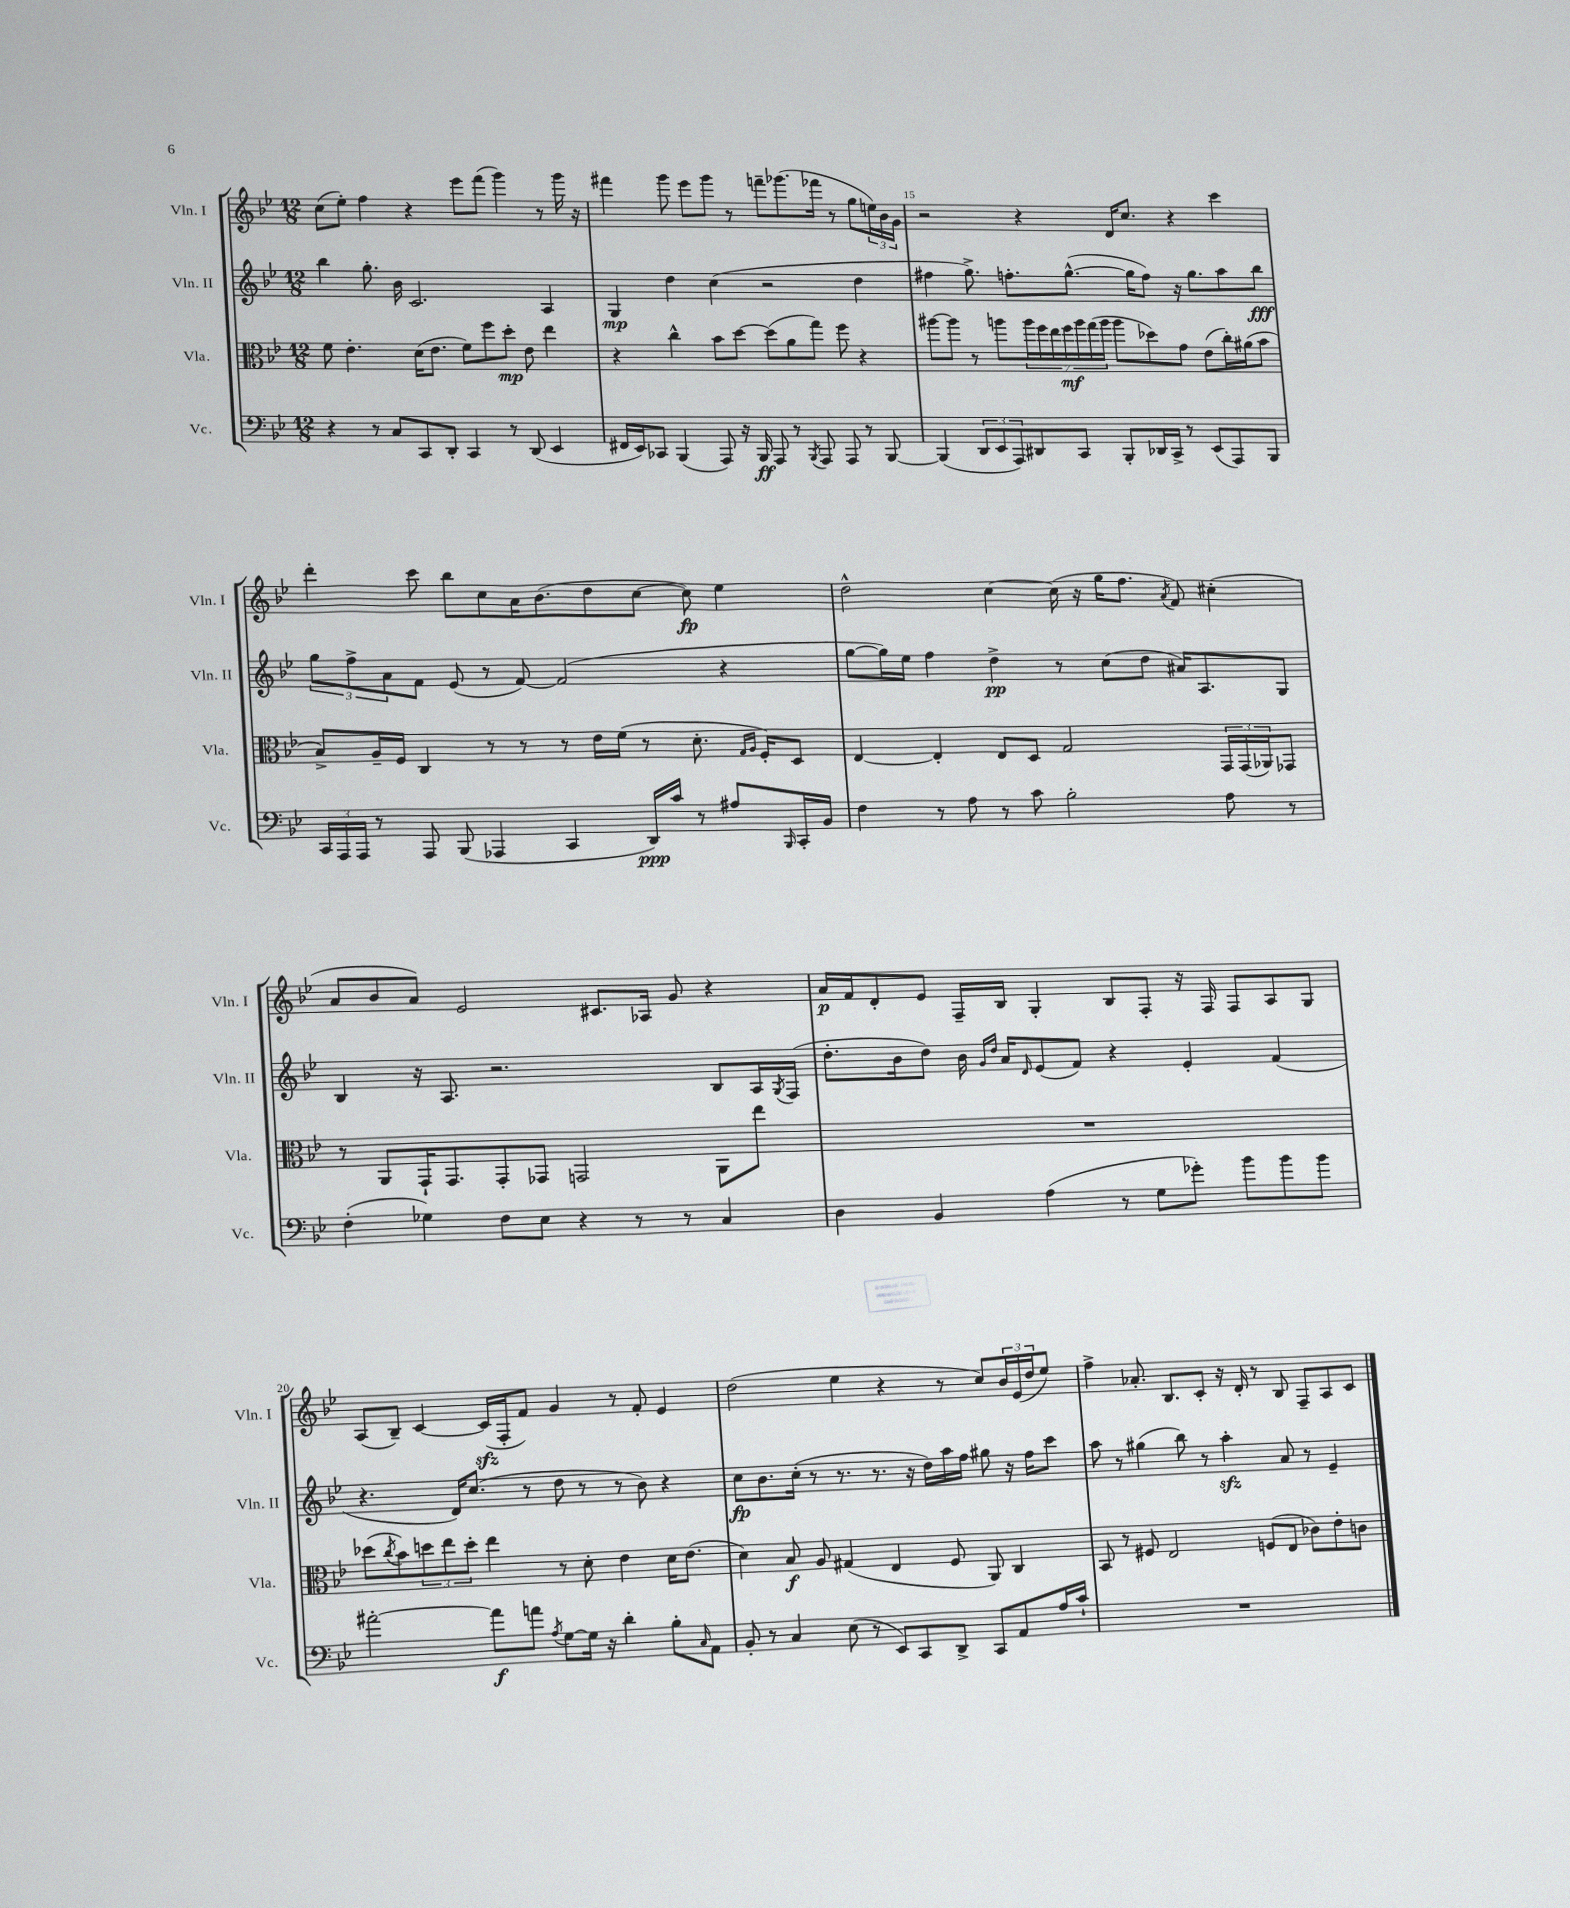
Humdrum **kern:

**kern	**dynam	**kern	**dynam	**kern	**dynam	**kern	**dynam
*part4	*part4	*part3	*part3	*part2	*part2	*part1	*part1
*staff4	*staff4	*staff3	*staff3	*staff2	*staff2	*staff1	*staff1
*I"Vc.	*	*I"Vla.	*	*I"Vln. II	*	*I"Vln. I	*
*I'Vc.	*	*I'Vla.	*	*I'Vln. II	*	*I'Vln. I	*
*clefF4	*	*clefC3	*	*clefG2	*	*clefG2	*
*k[b-e-]	*	*k[b-e-]	*	*k[b-e-]	*	*k[b-e-]	*
*M12/8	*	*M12/8	*	*M12/8	*	*M12/8	*
=13	=13	=13	=13	=13	=13	=13	=13
4r	.	8f\	.	4bb-\	.	(8cc\L	.
.	.	4.e-'\	.	.	.	8ee-'\J)	.
8r	.	.	.	8.gg'\	.	4ff\	.
8C/L	.	.	.	.	.	.	.
.	.	.	.	16b-\	.	.	.
8CC/	.	(16d\KL	.	2.c/	.	4r	.
.	.	8.e-\J	.	.	.	.	.
8DD'/J	.	.	.	.	.	.	.
4CC/	.	8f\L)	.	.	.	8eee-\L	.
.	.	8ff\	.	.	.	(8fff\J	.
8r	.	8dd'\J	mp	.	.	4ggg\)	.
(8DD/	.	8e-\	.	.	.	.	.
4EE-/	.	4ee-\	.	4A/	.	8r	.
.	.	.	.	.	.	16ggg\	.
.	.	.	.	.	.	16r	.
=14	=14	=14	=14	=14	=14	=14	=14
16FF#X/LL	.	4r	.	4G/	mp	4fff#X\	.
16EE-/J)	.	.	.	.	.	.	.
8CC-X/J	.	.	.	.	.	.	.
(4BBB-/	.	4cc^^\	.	4dd\	.	8ggg\	.
.	.	.	.	.	.	8eee-\L	.
8AAA/)	.	8b-\L	.	(4cc\	.	8ggg\J	.
16r	.	[8dd\J	.	.	.	8r	.
16BBB-/	ff	.	.	.	.	.	.
8AAA/	.	(8dd\L]	.	2r	.	8fffn~\L	.
8r	.	8a\	.	.	.	(8.ggg-X\	.
8qBBB-/	.	.	.	.	.	.	.
8AAA/	.	8gg\J)	.	.	.	.	.
.	.	.	.	.	.	16fff-X\Jk	.
8AAA/	.	8ff\	.	.	.	8r	.
8r	.	4r	.	4dd\	.	8gg\L	.
[8BBB-/	.	.	.	.	.	24een\L)	.
.	.	.	.	.	.	24b-\	.
.	.	.	.	.	.	24g\JJ	.
=15	=15	=15	=15	=15	=15	=15	=15
(4BBB-/]	.	[8aa#X\L	.	4ff#X\	.	2r	.
.	.	8aa#\J]	.	.	.	.	.
12DD/L	.	8r	.	8.gg^\)	.	.	.
12EE-/	.	.	.	.	.	.	.
.	.	8aan\L	.	.	.	.	.
12AAA/)	.	.	.	.	.	.	.
.	.	.	.	8.ffn'\L	.	.	.
8DD#X/	.	28aa\L	.	.	.	4r	.
.	.	28ff\	.	.	.	.	.
.	.	28ee-\	.	.	.	.	.
.	.	28ff\	mf	.	.	.	.
8CC/J	.	.	.	([8.gg^^\J	.	.	.
.	.	28aa\	.	.	.	.	.
.	.	(28gg\	.	.	.	.	.
.	.	28aa\JJ	.	.	.	.	.
8BBB-'/L	.	8aa\L	.	.	.	16d/KL	.
.	.	.	.	16gg\KL]	.	8.cc/J	.
16DD-X/L	.	8dd-X\)	.	8ff\J)	.	.	.
16CC^/JJ	.	.	.	.	.	.	.
8r	.	8g\J	.	16r	.	4r	.
.	.	.	.	8.gg\L	.	.	.
(8EE-/L	.	(8e-\L	.	.	.	.	.
8AAA/)	.	16cc'\L)	.	8aa\	.	4ccc\	.
.	.	(16a#X\J	.	.	.	.	.
8BBB-/J	.	8b-\J	.	8bb-\J	fff	.	.
!!LO:LB:g=z
=16	=16	=16	=16	=16	=16	=16	=16
24CC/LL	.	8B-^/L)	.	12gg\L	.	4ddd'\	.
24AAA/	.	.	.	.	.	.	.
24AAA/JJ	.	.	.	12ff^\	.	.	.
8r	.	16A~/L	.	.	.	.	.
.	.	.	.	12a\	.	.	.
.	.	16F/JJ	.	.	.	.	.
8AAA/	.	4C/	.	8f\J	.	8ccc\	.
(8BBB-/	.	.	.	(8e-/	.	8bb-\L	.
4AAA-X/	.	8r	.	8r	.	8cc\	.
.	.	8r	.	[8f/)	.	16a\K	.
.	.	.	.	.	.	(8.b-\	.
4CC/	.	8r	.	(2f/]	.	.	.
.	.	16e-\LL	.	.	.	8dd\	.
.	.	(16f\JJ	.	.	.	.	.
16DD/LL)	ppp	8r	.	.	.	[8cc\J	.
16c/JJ	.	.	.	.	.	.	.
8r	.	8.d'\	.	.	.	8cc\])	fp
8A#X/L	.	.	.	4r	.	4ee-\	.
.	.	16qqG/LL	.	.	.	.	.
.	.	16qqA/JJ	.	.	.	.	.
.	.	16F'/KL)	.	.	.	.	.
16qqBBB-/	.	.	.	.	.	.	.
16CC'/L	.	8D/J	.	.	.	.	.
16BB-/JJ	.	.	.	.	.	.	.
=17	=17	=17	=17	=17	=17	=17	=17
4F\	.	[4E-/	.	[8gg\L	.	2dd^^\	.
.	.	.	.	16gg\L])	.	.	.
.	.	.	.	16ee-\JJ	.	.	.
8r	.	4E-'/]	.	4ff\	.	.	.
8A\	.	.	.	.	.	.	.
8r	.	8E-/L	.	4dd^\	pp	[4cc\	.
8c\	.	8D/J	.	.	.	.	.
2B-'\	.	2G/	.	8r	.	(16cc\]	.
.	.	.	.	.	.	16r	.
.	.	.	.	(8cc\L	.	16gg\KL	.
.	.	.	.	.	.	8.ff\J	.
.	.	.	.	8dd\J	.	.	.
.	.	.	.	.	.	8qa/	.
.	.	.	.	16a#X/KL)	.	8f/)	.
.	.	.	.	8.A/	.	.	.
8A\	.	24GG/LL	.	.	.	(4cc#X'\	.
.	.	(24GG/	.	.	.	.	.
.	.	24AA-X/J)	.	.	.	.	.
8r	.	8GG-X/J	.	8G/J	.	.	.
!!LO:LB:g=z
=18	=18	=18	=18	=18	=18	=18	=18
(4F'\	.	8r	.	4B-/	.	8a/L	.
.	.	8AA/L	.	.	.	8b-/	.
4G-X\)	.	16GG`/K	.	16r	.	8a/J)	.
.	.	8.GG/	.	8.A/	.	.	.
.	.	.	.	.	.	2e-/	.
8F\L	.	8GG'/	.	2.r	.	.	.
8E-\J	.	8GG-X/J	.	.	.	.	.
4r	.	2GGn/	.	.	.	.	.
.	.	.	.	.	.	8.c#X/L	.
8r	.	.	.	.	.	.	.
.	.	.	.	.	.	16A-X/Jk	.
8r	.	.	.	.	.	8g/	.
4C/	.	8AA\L	.	8B-/L	.	4r	.
.	.	8ee-\J	.	16A/L	.	.	.
.	.	.	.	8qG/	.	.	.
.	.	.	.	(16F/JJ	.	.	.
=19	=19	=19	=19	=19	=19	=19	=19
4D\	.	1.r	.	8.dd'\L	.	16a/LL	p
.	.	.	.	.	.	16f/J	.
.	.	.	.	.	.	8d'/	.
.	.	.	.	16b-\k	.	.	.
4BB-/	.	.	.	8dd\J)	.	8e-/J	.
.	.	.	.	16b-\	.	16F~/LL	.
.	.	.	.	16qqg/LL	.	.	.
.	.	.	.	16qqdd/JJ	.	.	.
.	.	.	.	16a/KL	.	16B-/JJ	.
.	.	.	.	16qqd/	.	.	.
(4A\	.	.	.	(8e-/	.	4G'/	.
.	.	.	.	8f/J)	.	.	.
8r	.	.	.	4r	.	8B-/L	.
8G\L	.	.	.	.	.	8F'/J	.
8g-X'\J)	.	.	.	4e-'/	.	16r	.
.	.	.	.	.	.	16F/	.
8b-\L	.	.	.	.	.	8F/L	.
8b-\	.	.	.	(4f/	.	8A/	.
8b-\J	.	.	.	.	.	8G/J	.
!!LO:LB:g=z
=20	=20	=20	=20	=20	=20	=20	=20
[2a#X'\	.	(8dd-X\L	.	4.r	.	(8A/L	.
.	.	8qcc/	.	.	.	.	.
.	.	8b-\)	.	.	.	8B-~/J)	.
.	.	12ddn\	.	.	.	[4c/	.
.	.	12ee-\	.	.	.	.	.
.	.	.	.	16d/KL)	.	.	.
.	.	12dd'\J	.	.	.	.	.
.	.	.	.	(8.cc/J	.	.	.
8a#\L]	f	4ee-\	.	.	.	(16czz/LL]	.
.	.	.	.	.	.	16F'/J	.
8an\J	.	.	.	8r	.	8f/J)	.
8qA/	.	.	.	.	.	.	.
[8G\L	.	8r	.	8dd\	.	4g/	.
16G\Jk]	.	8d'\	.	8r	.	.	.
16r	.	.	.	.	.	.	.
4d'\	.	4e-\	.	8r	.	8r	.
.	.	.	.	8b-\)	.	8f'/	.
8B-'\L	.	16d\KL	.	4r	.	4e-/	.
.	.	(8.e-\J	.	.	.	.	.
16qqC/	.	.	.	.	.	.	.
8AA\J	.	.	.	.	.	.	.
=21	=21	=21	=21	=21	=21	=21	=21
8BB-'/	.	4d\)	.	8cc\L	fp	(2dd\	.
8r	.	.	.	8.b-\	.	.	.
4C/	.	8B-/	f	.	.	.	.
.	.	.	.	(16cc'\Jk	.	.	.
.	.	8A/	.	8r	.	.	.
(8E-\	.	(4G#X/	.	8.r	.	4ee-\	.
8r	.	.	.	.	.	.	.
.	.	.	.	8.r	.	.	.
8EE-/L)	.	4E-/	.	.	.	4r	.
8CC/	.	.	.	16r	.	.	.
.	.	.	.	16dd\LL)	.	.	.
8DD^/J	.	8F/	.	16aa\	.	8r	.
.	.	.	.	16ff\JJ	.	.	.
8CC/L	.	8AA/)	.	8gg#X\	.	8cc/L)	.
8AA/	.	4C/	.	16r	.	24b-/L	.
.	.	.	.	.	.	(24e-/	.
.	.	.	.	16ff\KL	.	.	.
.	.	.	.	.	.	24dd/J	.
16A/L	.	.	.	8ccc\J	.	8ee-/J)	.
16c`/JJ	.	.	.	.	.	.	.
=22	=22	=22	=22	=22	=22	=22	=22
1.r	.	8BB-/	.	8aa\	.	4ff^\	.
.	.	8r	.	8r	.	.	.
.	.	8F#X/	.	(4gg#X\	.	8.a-X'/	.
.	.	2E-/	.	.	.	.	.
.	.	.	.	.	.	8.B-/L	.
.	.	.	.	8bb-\)	.	.	.
.	.	.	.	8r	.	8c'/J	.
.	.	.	.	4aazz'\	.	16r	.
.	.	.	.	.	.	16d'/	.
.	.	(8Fn/L	.	.	.	8r	.
.	.	8E-/J	.	8a/	.	8B-/	.
.	.	8c-X\L)	.	8r	.	8F~/L	.
.	.	8e-'\	.	4e-~/	.	8A/	.
.	.	8cn\J	.	.	.	8c/J	.
==	==	==	==	==	==	==	==
*-	*-	*-	*-	*-	*-	*-	*-
